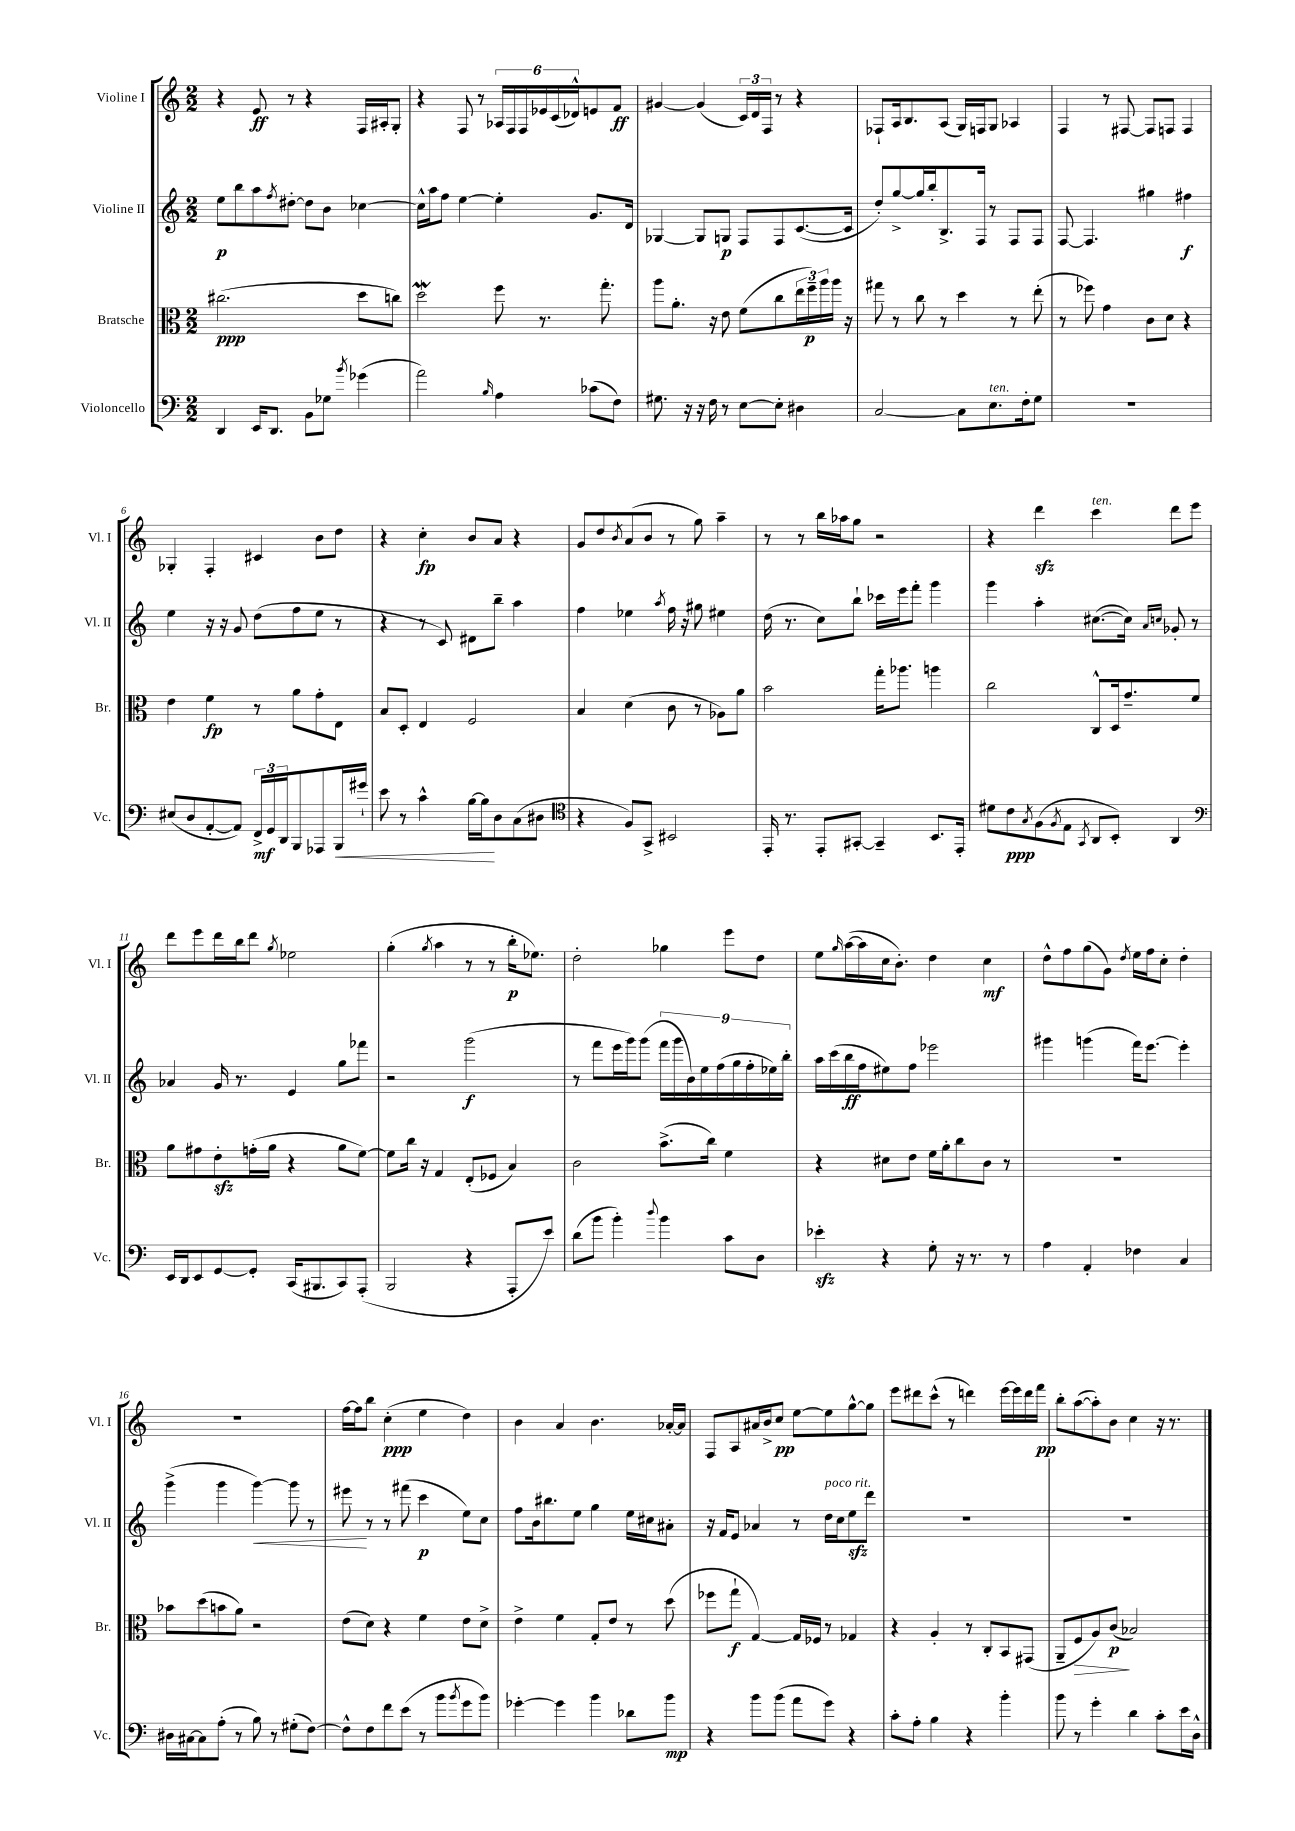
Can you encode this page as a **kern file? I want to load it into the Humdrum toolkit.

**kern	**kern	**kern	**kern
*staff4	*staff3	*staff2	*staff1
*clefF4	*clefC3	*clefG2	*clefG2
*k[]	*k[]	*k[]	*k[]
*M2/2	*M2/2	*M2/2	*M2/2
4DD/	(2.cc#\	8ee\L	4r
.	.	8bb\	.
16EE/LK	.	8aa\	8e/
8.DD/J	.	.	.
.	.	8qff/	.
.	.	[8dd#'\J	8r
8BB\L	.	8dd#\]L	4r
8G-\J	.	8b\J	.
8qb/	.	.	.
(4g-\	8dd\L	[4cc-\	16F/LL
.	.	.	16A#'/J
.	8cc\J)	.	8G'/J
=	=	=	=
2a\)	2dd\	16cc-^^\]LL	4r
.	.	16aa\J	.
.	.	8ff\J	.
.	.	[4ee\	8F/
.	.	.	8r
16qqB/	.	.	.
4A\	8ff\	4ee'\]	24A-/LL
.	.	.	24F/
.	.	.	24F/
.	8.r	.	24e-/
.	.	.	(24c/
.	.	.	24d-^^/J)
(8c-\L	.	8.g/L	8e/
.	8.gg'\	.	.
8F\J)	.	.	8f/J
.	.	16d/Jk	.
=	=	=	=
8.G#\	8aa\L	[4G-/	[4g#/
.	8.a'\J	.	.
16r	.	.	.
16r	.	8G-/]L	(4g#/]
16F\	16r	.	.
8r	8e\	8G/J	.
[8E\L	(8f\L	8F/L	24c/LL)
.	.	.	24d/
.	.	.	24F/JJ
8E'\]J	8cc\	8F/	8r
4D#\	24ee\L	([8.c/	4r
.	24ff~\)	.	.
.	24aa\	.	.
.	16aa\JJ	.	.
.	16r	16c/]Jk	.
=	=	=	=
[2C/	8gg#\	8dd'/L)	8F-`/L
.	8r	[8gg^/	16A/k
.	.	.	8.B/
.	8cc\	16gg/]L	.
.	.	16bb'/J	.
.	8r	8.B^/	(8A/J
8C\]L	4dd\	.	16G/LL)
.	.	16F/Jk	16F/J
8.E\	.	8r	8G/J
.	8r	8F/L	4A-/
16F'\k	.	.	.
8G\J	(8ee'\	8F/J	.
=	=	=	=
1r	8r	[8F/	4F/
.	8ff-\)	4.F/]	.
.	4g\	.	8r
.	.	.	[8F#/
.	8c\L	4gg#\	8F#/]L
.	8d\J	.	8F/J
.	4r	4ff#\	4F/
=	=	=	=
(8E#/L	4e\	4ee\	4G-'/
8D/	.	.	.
[8AA'/	4f\	16r	4F'/
.	.	16r	.
8AA/]J)	.	8g/	.
24FF^/LL	8r	(8dd\L	4c#/
24GG/	.	.	.
24DD/J	.	.	.
8BBB/	8a\L	8ff\	.
8AAA-/	8g'\	8ee\J	8b\L
16BBB/L	8E\J	8r	8dd\J
16g#`/JJ	.	.	.
=	=	=	=
8e\	8B/L	4r	4r
8r	8D'/J	.	.
4c^^\	4E/	8r	4cc'\
.	.	8c/)	.
[16B\LL	2F/	8d#\L	8b/L
16B\]J	.	.	.
8D\	.	8bb~\J	8a/J
(8C\	.	4aa\	4r
8D#\J	.	.	.
=	=	=	=
*clefC4	*	*	*
4r	4B/	4ff\	8g/L
.	.	.	8dd/
.	.	.	8qb/
8F/L)	(4d\	4ee-\	(8a/
8GG^/J	.	.	8b/J
.	.	8qaa/	.
2BB#/	8c\	16ff\	8r
.	.	16r	.
.	8r	8gg#\	8gg\)
.	8A-\L)	4ee#\	4aa~\
.	8a\J	.	.
=	=	=	=
16EE'/	2b\	(16dd\	8r
8.r	.	8.r	.
.	.	.	8r
8EE'/L	.	8cc\L)	16bb\LL
.	.	.	16aa-\J
[8GG#'/J	.	8bb`\J	8gg\J
4GG#~/]	16gg'\LK	16ccc-\LL	2r
.	8.aa-\J	16eee\J	.
.	.	8fff'\J	.
8.BB/L	4aa\	4ggg\	.
16EE'/Jk	.	.	.
=	=	=	=
8d#\L	2cc\	4ggg\	4r
8c\	.	.	.
8qG/	.	.	.
(8F\	.	4aa'\	4ddd\
8qF/	.	.	.
8E\J	.	.	.
8qGG/	.	.	.
8AA/L	8C^^/L	([8.cc#\L	4ccc\
8BB'/J)	16D/k	.	.
.	8.g~/	16cc#\]Jk)	.
.	.	16qqa/LL	.
.	.	16qqcc/JJ	.
4AA/	.	8g-'/	8ddd\L
.	8f/J	8r	8eee\J
=	=	=	=
*clefF4	*	*	*
16EE/LL	8a\L	4a-/	8ddd\L
16DD/J	.	.	.
8EE/	8g#\	.	8eee\
[8GG/	8e'\	16g/	16ddd\L
.	.	8.r	16bb\J
8GG'/]J	(16g'\L	.	8ddd\J
.	16a\JJ	.	.
.	.	.	8qgg/
(16CC/LK	4r	4e/	2ee-\
8.BBB#/	.	.	.
8CC/)	8a\L	8gg\L	.
(8AAA'/J	[8f\J)	8fff-\J	.
=	=	=	=
2BBB/	8f\]L	2r	(4gg'\
.	16cc\Jk	.	.
.	16r	.	.
.	.	.	8qgg/
.	4G/	.	4aa\
4r	(8E'/L	(2ggg\	8r
.	8F-/J	.	8r
8AAA'/L	4B/)	.	16bb'\LK
.	.	.	8.ee-\J)
8e/J)	.	.	.
=	=	=	=
(8d\L	2c\	8r	2dd'\
8b\J	.	8fff\L	.
4b'\)	.	16eee\L	.
.	.	16ggg\J)	.
.	.	(8ggg\J	.
8qqdd/	.	.	.
4b\	(8.b^\L	18fff\LL	4gg-\
.	.	18ggg\	.
.	.	18b\)	.
.	.	18ee\	.
.	16cc\Jk)	.	.
.	.	(18ff\	.
8c\L	4f\	.	8eee\L
.	.	18gg\	.
.	.	18ff'\	.
8D\J	.	.	8dd\J
.	.	18ee-\)	.
.	.	18bb'\JJ	.
=	=	=	=
4e-'\	4r	16aa\LL	8ee\L
.	.	(16ccc\	.
.	.	.	16qqgg/
.	.	16bb\	([16aa\L
.	.	16ff\J	16aa\]
4r	8d#\L	8ee#\)	16cc\J
.	.	.	8.b'\J)
.	8e\J	8ff\J	.
8G'\	16f\LL	2eee-\	4dd\
.	16a'\J	.	.
16r	8cc\	.	.
8.r	.	.	.
.	8c\J	.	4cc\
8r	8r	.	.
=	=	=	=
4A\	1r	4ggg#\	8dd^^\L
.	.	.	8ff\
4AA'/	.	(4ggg\	(8gg\
.	.	.	8g\J)
.	.	.	8qdd/
4F-\	.	16fff\LK)	16ee\LL
.	.	[8.eee\J	16ff\J
.	.	.	8cc'\J
4C/	.	4eee'\]	4dd'\
=	=	=	=
16D#\LL	8b-\L	(4ggg^\	1r
[16C#\J	.	.	.
8C#\]	(8dd\	.	.
(8A'\J	8b\	4ggg\	.
8r	8a\J)	.	.
8B\)	2r	[4ggg\)	.
8r	.	.	.
(8G#'\L	.	8ggg\]	.
[8F\J)	.	8r	.
=	=	=	=
8F^^\]L	(8e\L	8eee#\	[16ff\LL
.	.	.	16ff\]J
8F\	8d\J)	8r	8bb\J
8f\	4r	8r	(4cc'\
(8e\J	.	(8fff#\	.
8r	4f\	4ccc\	4ee\
8b\L	.	.	.
8qb/	.	.	.
8g\	8e\L	8ee\L)	4dd\)
8b\J)	8d^\J	8cc\J	.
=	=	=	=
[4g-'\	4e^\	8ff\L	4b\
.	.	16b\k	.
.	.	8.bb#\	.
4g-\]	4f\	.	4a/
.	.	8ee\J	.
4b\	8G'/L	4gg\	4.b\
.	8e/J	.	.
8d-\L	8r	16ee\LL	.
.	.	16cc#\J	.
8b\J	(8dd\	8a#'\J	[16a-'/LL
.	.	.	16a-/]JJ
=	=	=	=
4r	8ff-\L	16r	8F/L
.	.	16f/LK	.
.	8gg`\J	8e/J	8A/
8b\L	[4G/)	4a-/	16a#/L
.	.	.	16b^/J
(8b\J	.	.	8cc/J
8a\L	16G/]LL	8r	[8ee\L
.	16F-/JJ	.	.
8g\J)	8r	16dd\LL	8ee\]
.	.	16cc\J	.
4r	4G-/	8ee\	[8gg^^\
.	.	8ddd\J	8gg\]J
=	=	=	=
8c'\L	4r	1r	8eee\L
8A'\J	.	.	8ddd#\
4B\	4A'/	.	(8ccc^^\J
.	.	.	8r
4r	8r	.	4ddd\)
.	8C'/L	.	.
4b'\	8BB/	.	[16eee\LL
.	.	.	16eee\]
.	(8GG#/J	.	16ddd\
.	.	.	16fff\JJ
=	=	=	=
8b\	8AA~/L	1r	8bb'\L
8r	8F/	.	([8aa\
4g'\	8A/)	.	8aa'\])
.	(8c/J	.	8b\J
4d\	2B-/)	.	4cc\
8c'\L	.	.	16r
.	.	.	8.r
16e\L	.	.	.
16D^^\JJ	.	.	.
==	==	==	==
*-	*-	*-	*-
